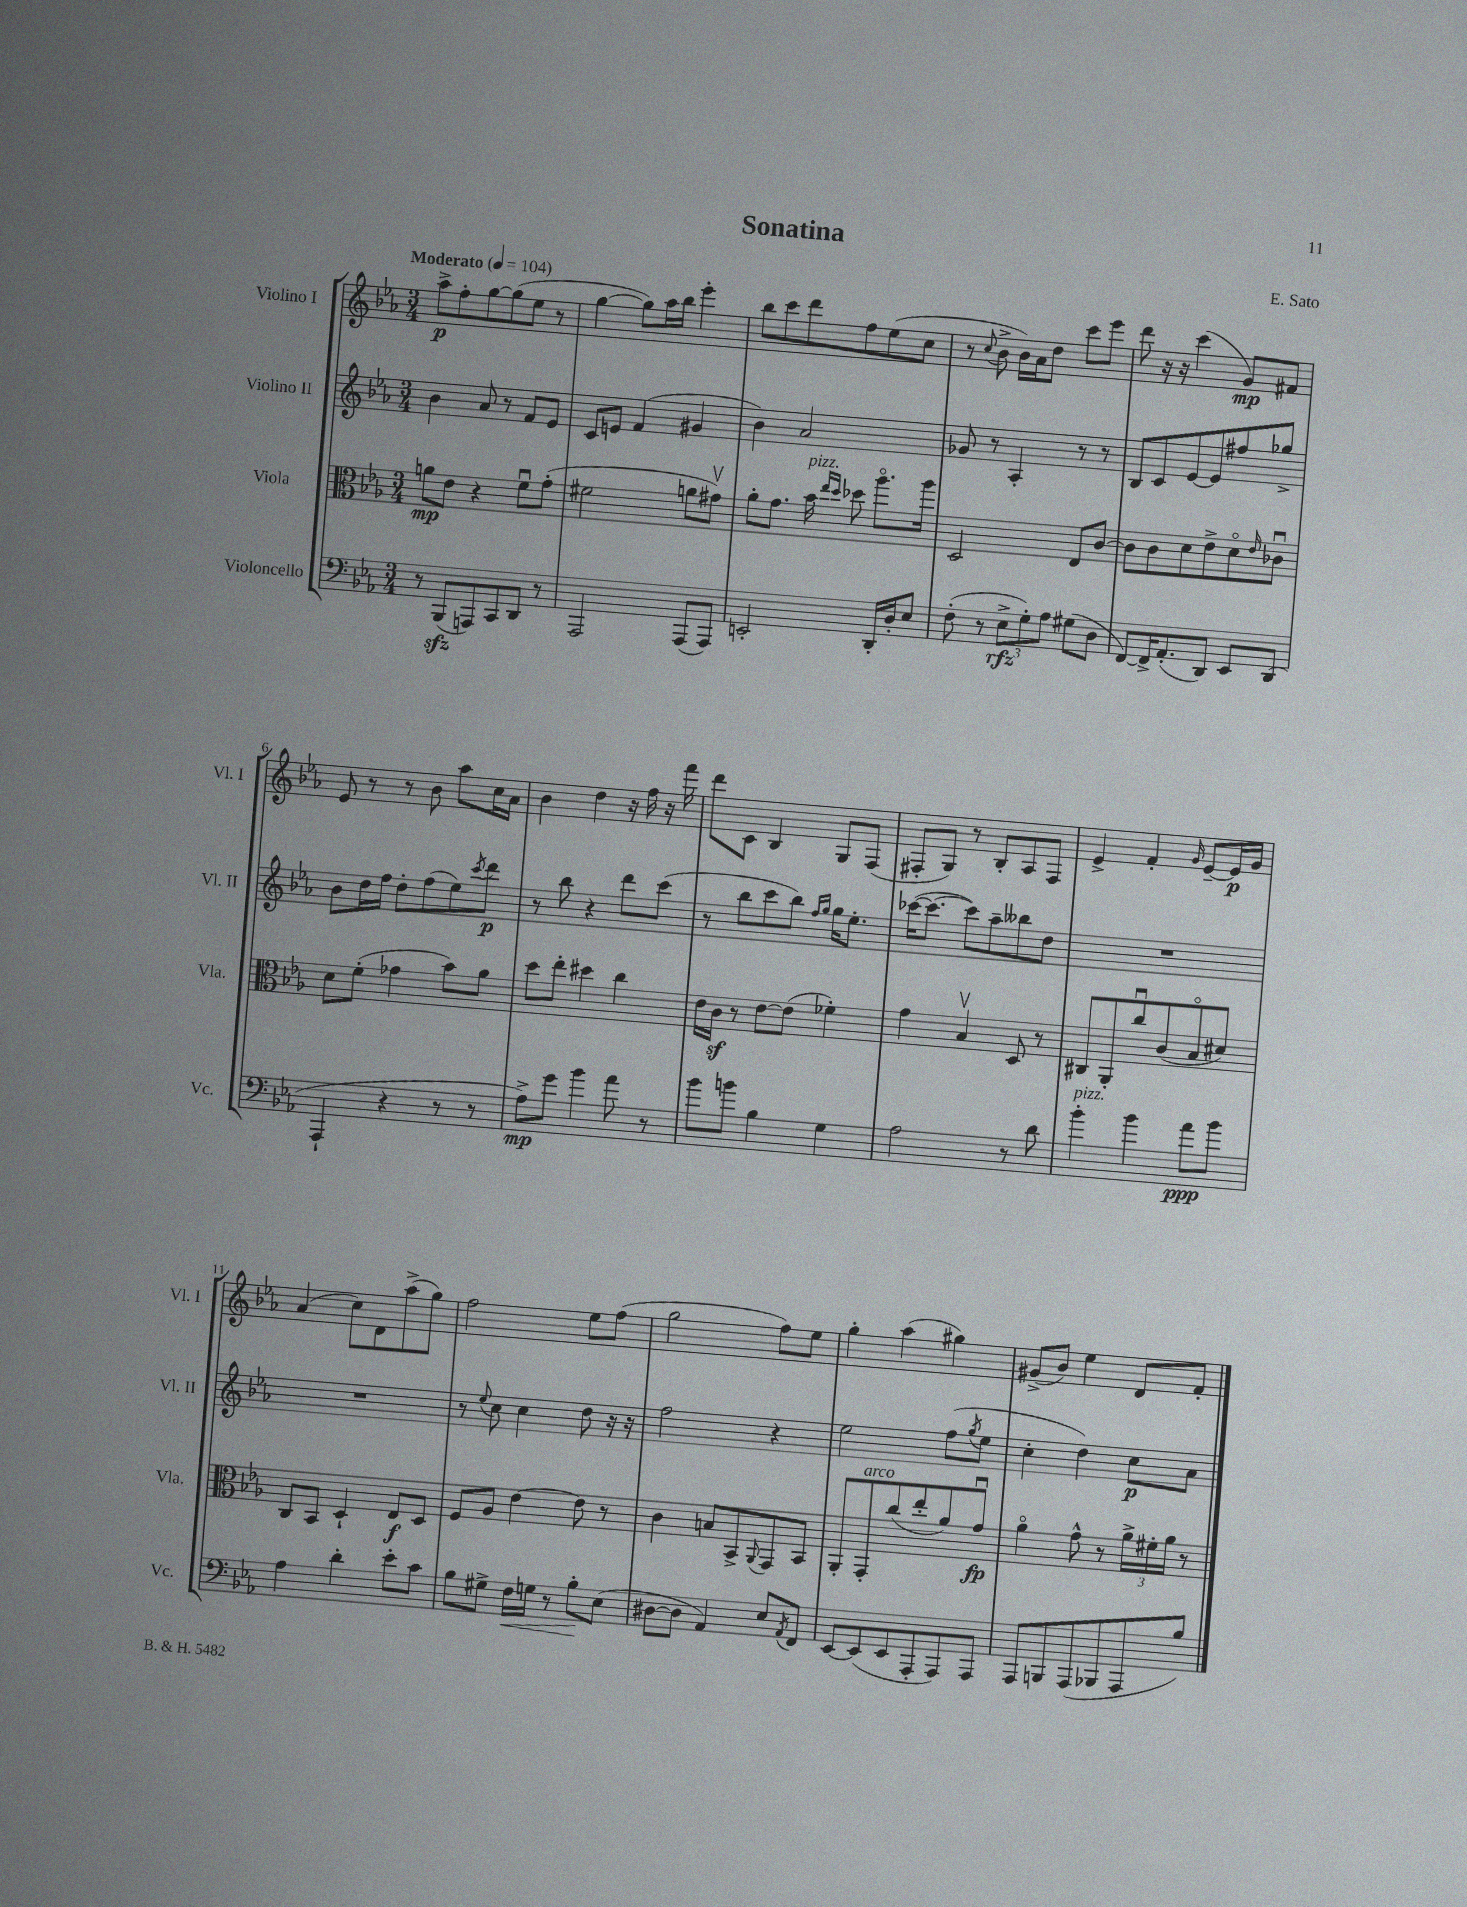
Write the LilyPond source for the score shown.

\header { title = "Sonatina" composer = "E. Sato" }
<<
\new StaffGroup <<
\new Staff = "s0" \with { instrumentName = "Violino I" shortInstrumentName = "Vl. I" } {
    \clef treble \key ees \major \numericTimeSignature \time 3/4 \tempo "Moderato" 4 = 104
    aes''8->\p f''8-. g''8~ g''8( ees''8 r8 |
    g''4~ g''8) aes''16 bes''16 ees'''4-. |
    bes''8 c'''8 d'''8 f''8 ees''8( c''8 |
    r8 \appoggiatura { c''8 } bes'8-> bes'16) aes'16 d''8 c'''8 ees'''8 |
    d'''8 r16 r16 c'''4( g'8\mp) fis'8 |
    ees'8 r8 r8 bes'8 aes''8 c''16 aes'16 |
    bes'4 d''4 r16 f''16 r16 f'''16 |
    d'''8 c'8 bes4 g8 f8( |
    fis8-. g8) r8 bes8-. aes8 fis8 |
    ees'4-> f'4-. \grace { g'16 } ees'8~-- ees'16\p g'16 |
    aes'4( c''8) d'8 aes''8->( g''8) |
    f''2 ees''8 f''8( |
    g''2 f''8) ees''8 |
    g''4-. aes''4( gis''4) |
    gis'8->( bes'8) ees''4 d'8 f'8-. \bar "|." |
}
\new Staff = "s1" \with { instrumentName = "Violino II" shortInstrumentName = "Vl. II" } {
    \clef treble \key ees \major \numericTimeSignature \time 3/4
    bes'4 aes'8 r8 f'8 ees'8 |
    c'8 e'8 f'4( gis'4 |
    bes'4) aes'2 |
    ges'8 r8 aes4-. r8 r8 |
    bes8 c'8 ees'8~ ees'8 fis''8 ges''8-> |
    bes'8 d''16 f''16 d''8-. f''8( ees''8) \acciaccatura { c'''8 } d'''8\p |
    r8 bes''8 r4 d'''8 c'''8( |
    r8 bes''8 c'''8 bes''8) \grace { f''16 g''16 } g''16 ees''8.-. |
    ces'''16~( ces'''8.~ ces'''8) aes''8-- beses''8 d''8 |
    R2. |
    R2. |
    r8 \appoggiatura { ees''8 } c''8 c''4 d''8 r16 r16 |
    f''2 r4 |
    ees''2 f''8( \acciaccatura { g''8 } ees''8 |
    c''4-. d''4) c''8\p aes'8 \bar "|." |
}
\new Staff = "s2" \with { instrumentName = "Viola" shortInstrumentName = "Vla." } {
    \clef alto \key ees \major \numericTimeSignature \time 3/4
    a'8\mp ees'8 r4 f'8\downbow g'8-.( |
    fis'2 a'8 gis'8\upbow) |
    aes'8-. g'8. bes'16^\markup { \italic "pizz." } \grace { ees''16 d''16 } des''8 aes''8.\flageolet aes''16 |
    d2 ees8 c'8~ |
    c'8 c'8 d'8 ees'8-> d'8\flageolet \grace { ees'16 } ces'8\downbow |
    d'8 f'8-.( ges'4 bes'8) aes'8 |
    d''8 ees''8-. dis''4 c''4 |
    ees'16 c'16\sf r8 ees'8~ ees'8( fes'4-.) |
    g'4 bes4\upbow d8 r8 |
    cis8 aes,8-. c''8\downbow c'8( bes8\flageolet dis'8) |
    c8 bes,8 d4-! ees8\f d8 |
    f8 aes8 ees'4~ ees'8 r8 |
    c'4 b8 bes,8-> \appoggiatura { aes,8 } g,8 bes,8 |
    aes,8-. g,8-.^\markup { \italic "arco" } c''8( ees''8-. aes'8) g'8\downbow\fp |
    aes'4\flageolet g'8-^ r8 \tuplet 3/2 { aes'16-> fis'16-. aes'16 } r8 \bar "|." |
}
\new Staff = "s3" \with { instrumentName = "Violoncello" shortInstrumentName = "Vc." } {
    \clef bass \key ees \major \numericTimeSignature \time 3/4
    r8 bes,,8\sfz( a,,8) c,8 d,8 r8 |
    aes,,2 aes,,8( aes,,8) |
    e,2-. d,16-. d16-. ees8 |
    f8-.( r8 \tuplet 3/2 { ees8->\rfz g8-.) aes8 } gis8( d8 |
    f,8~) f,16-> aes,8.-.( d,8) ees,8 d,8( |
    aes,,4-! r4 r8 r8 |
    aes8->\mp) g'8 bes'4 aes'8 r8 |
    bes'8 b'8 bes4 g4 |
    aes2 r8 d'8 |
    bes'4-.^\markup { \italic "pizz." } bes'4 aes'8\ppp bes'8 |
    aes4 d'4-. ees'8-. c'8 |
    bes8 gis8-> f16\< g16 r8 bes8-.\! ees8( |
    dis8~ dis8 aes,4) ees8 \acciaccatura { aes,8 } f,8 |
    ees,8~ ees,8( ees,8 aes,,8-. aes,,8) aes,,8 |
    aes,,8 b,,8 aes,,8( bes,,8 aes,,8 bes8) \bar "|." |
}
>>
>>
